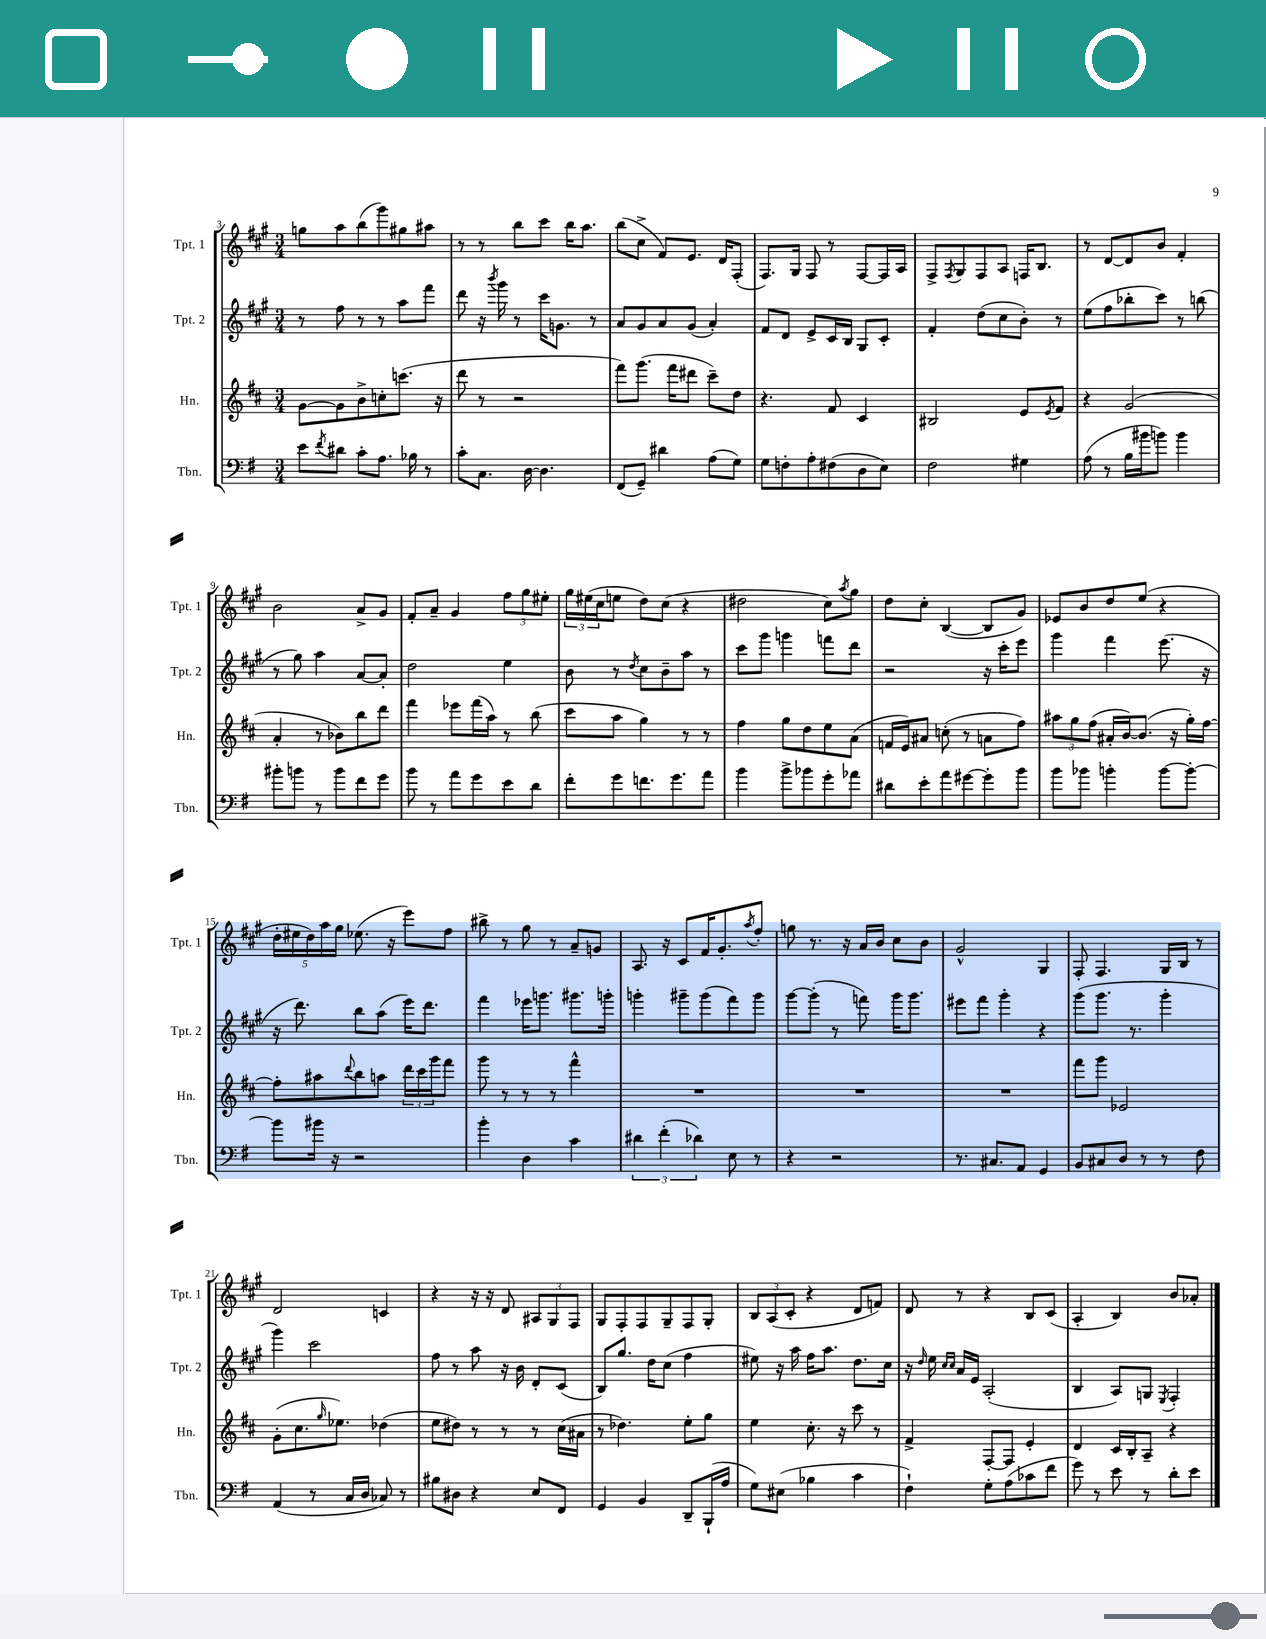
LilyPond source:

<<
\new StaffGroup <<
\new Staff = "s0" \with { instrumentName = "Tpt. 1" shortInstrumentName = "Tpt. 1" } {
    \clef treble \key a \major \numericTimeSignature \time 3/4
    g''8 a''8 b''8( gis'''8) gis''8 ais''8 |
    r8 r8 b''8 cis'''8 b''16 a''8. |
    b''8( cis''8-> fis'8) e'8. d'16 fis8-.( |
    fis8.) gis16 fis8 r8 fis8~ fis16 a16 |
    fis8-> \acciaccatura { fis8 } gis8 fis8 a8 f16 b8. |
    r8 d'8~ d'8 b'8 fis'4-. |
    b'2 a'8-> gis'8 |
    fis'8-. a'8-- gis'4 \tuplet 3/2 { fis''8 gis''8 eis''8-. } |
    \tuplet 3/2 { gis''16 eis''16( cis''16 } e''8 d''8) cis''8( r4 |
    dis''2 cis''8) \acciaccatura { a''8 } gis''8 |
    d''8 cis''8-. b4~( b8 gis'8) |
    ees'8 b'8 d''8 e''8( r4 |
    \tuplet 5/4 { d''16-. eis''16 d''16) a''16 gis''16 } ees''8.( r16 e'''8) fis''8 |
    bis''8-> r8 gis''8 r8 a'8-- g'8 |
    a8. r16 cis'8 fis'16 gis'8.-. \acciaccatura { a''8 } fis''8-. |
    g''8 r8. r16 a'16 b'16 cis''8 b'8 |
    gis'2-^ gis4 |
    fis8-. fis4. gis16 b16 r8 |
    d'2 c'4 |
    r4 r16 r16 d'8 \tuplet 3/2 { ais8 gis8 fis8 } |
    gis8 fis8-. fis8 gis8-- fis8 gis8-. |
    \tuplet 3/2 { b8 a8( cis'8-. } r4 d'8 f'8) |
    d'8 r8 r4 b8 cis'8( |
    a4-. b4) b'8 aes'8-. \bar "|." |
}
\new Staff = "s1" \with { instrumentName = "Tpt. 2" shortInstrumentName = "Tpt. 2" } {
    \clef treble \key a \major \numericTimeSignature \time 3/4
    r8 fis''8 r8 r8 a''8 fis'''8 |
    d'''8 r16 \acciaccatura { b'''8 } gis'''16 r8 cis'''16 g'8. r8 |
    a'8 gis'8 a'8 gis'8( a'4-.) |
    fis'8 d'8 e'8-> cis'16 b16 gis8 cis'8-. |
    fis'4-. d''8( cis''8 b'8-.) r8 |
    e''8( fis''8 bes''8-. cis'''8) r8 b''8( |
    r8 gis''8) a''4 a'8~ a'8-. |
    d''2 e''4 |
    b'8 r8 \acciaccatura { d''8 } cis''8 b'8-- a''8 r8 |
    cis'''8 gis'''8 g'''4 f'''8 d'''8 |
    r2 r16 cis'''16-. e'''8 |
    gis'''4 fis'''4 e'''8.( r16 |
    r16 d'''8.) b''8 a''8( e'''16) d'''8. |
    fis'''4 ees'''16 g'''8. gis'''8. g'''16-. |
    g'''4-. gis'''8-- gis'''8( fis'''8) gis'''8 |
    gis'''8~ gis'''8-.( r8 f'''8) gis'''16 gis'''8. |
    eis'''8 fis'''8 gis'''4-. r4 |
    gis'''8( gis'''8. r8. gis'''4-. |
    gis'''4) cis'''2 |
    fis''8 r8 a''8 r16 b'16 d'8-. cis'8( |
    b8) gis''8. d''16 cis''8( fis''4 |
    eis''8) r16 a''16 fis''16 a''8. d''8. cis''16 |
    r16 \grace { d''16 } e''16 \grace { cis''16 cis''16 } a'16 e'16 a2-.( |
    b4 a8) g8 \acciaccatura { e8 } fis4-. \bar "|." |
}
\new Staff = "s2" \with { instrumentName = "Hn." shortInstrumentName = "Hn." } {
    \clef treble \key d \major \numericTimeSignature \time 3/4
    g'8~ g'8 b'8-> c''8-. c'''8.( r16 |
    d'''8 r8 r2 |
    fis'''8) g'''8.( fis'''16 dis'''8 cis'''8--) d''8 |
    r4. fis'8 cis'4 |
    bis2 e'8 \acciaccatura { e'8 } fis'8 |
    r4 g'2( |
    a'4-. r8 bes'8) b''8 d'''8 |
    fis'''4 ees'''8 fis'''16( a''16) r8 b''8( |
    cis'''8 a''8 g''4) r8 r8 |
    fis''4 g''8 d''8 e''8 a'8( |
    f'16 e'16) ais'8 c''8-.( r8 a'8 fis''8) |
    \tuplet 3/2 { ais''8 g''8 fis''8( } ais'16-. b'16~) b'8.( r16 g''16-.) fis''16~ |
    fis''8-. ais''8 \appoggiatura { d'''8 } b''8 a''8 \tuplet 3/2 { d'''16 cis'''16 g'''16 } fis'''8 |
    g'''8 r8 r8 r8 fis'''4-^ |
    R2. |
    R2. |
    R2. |
    fis'''8 g'''8 ees'2 |
    g'8-.( cis''8. \grace { g''16 } ees''8.) des''4( |
    e''8 dis''8) r8 r8 r8 cis''16( ais'16 |
    r8 des''4.) e''8-. g''8 |
    e''4 cis''8.-. r16 cis'''8 r8 |
    fis'4-> fis8~-. fis8 e'4-. |
    d'4 cis'16 b16-. a8-- r4 \bar "|." |
}
\new Staff = "s3" \with { instrumentName = "Tbn." shortInstrumentName = "Tbn." } {
    \clef bass \key g \major \numericTimeSignature \time 3/4
    e'8 \acciaccatura { fis'8 } dis'8 c'8-. a8. bes16 r8 |
    c'8-. c8. d16~ d4. |
    fis,8( g,8--) dis'4 a8( g8) |
    g8 f8-. a8-. fis8( d8 e8) |
    fis2 gis4 |
    a8( r8 b16 bis'16 b'8) b'4 |
    bis'8-. b'8 r8 b'8 fis'8 g'8 |
    b'8 r8 a'8 g'8 e'8 d'8 |
    fis'8-. g'8 f'8. g'8. a'8 |
    b'4 b'8-> bes'8 g'8-. aes'8 |
    dis'8 e'8-. a'8 gis'8~ gis'8-. b'8 |
    b'8 bes'8 b'4-. b'8~ b'8~-. |
    b'8 bis'16 r16 r2 |
    b'4-. d4 c'4 |
    \tuplet 3/2 { dis'4 fis'4-.( des'4) } e8 r8 |
    r4 r2 |
    r8. cis8. a,8 g,4 |
    b,8 cis8 d8 r8 r8 fis8 |
    a,4( r8 c16 d16 ces8) r8 |
    bis8 dis8 r4 e8 fis,8 |
    g,4 b,4 d,8-- b,,16-!( a16 |
    g8) eis8( bes4 c'4 |
    fis4-!) g8-. a8( ces'8 fis'8 |
    g'8) r8 e'8 r8 d'8-. e'8 \bar "|." |
}
>>
>>
\layout { \context { \Score currentBarNumber = #3 } }
